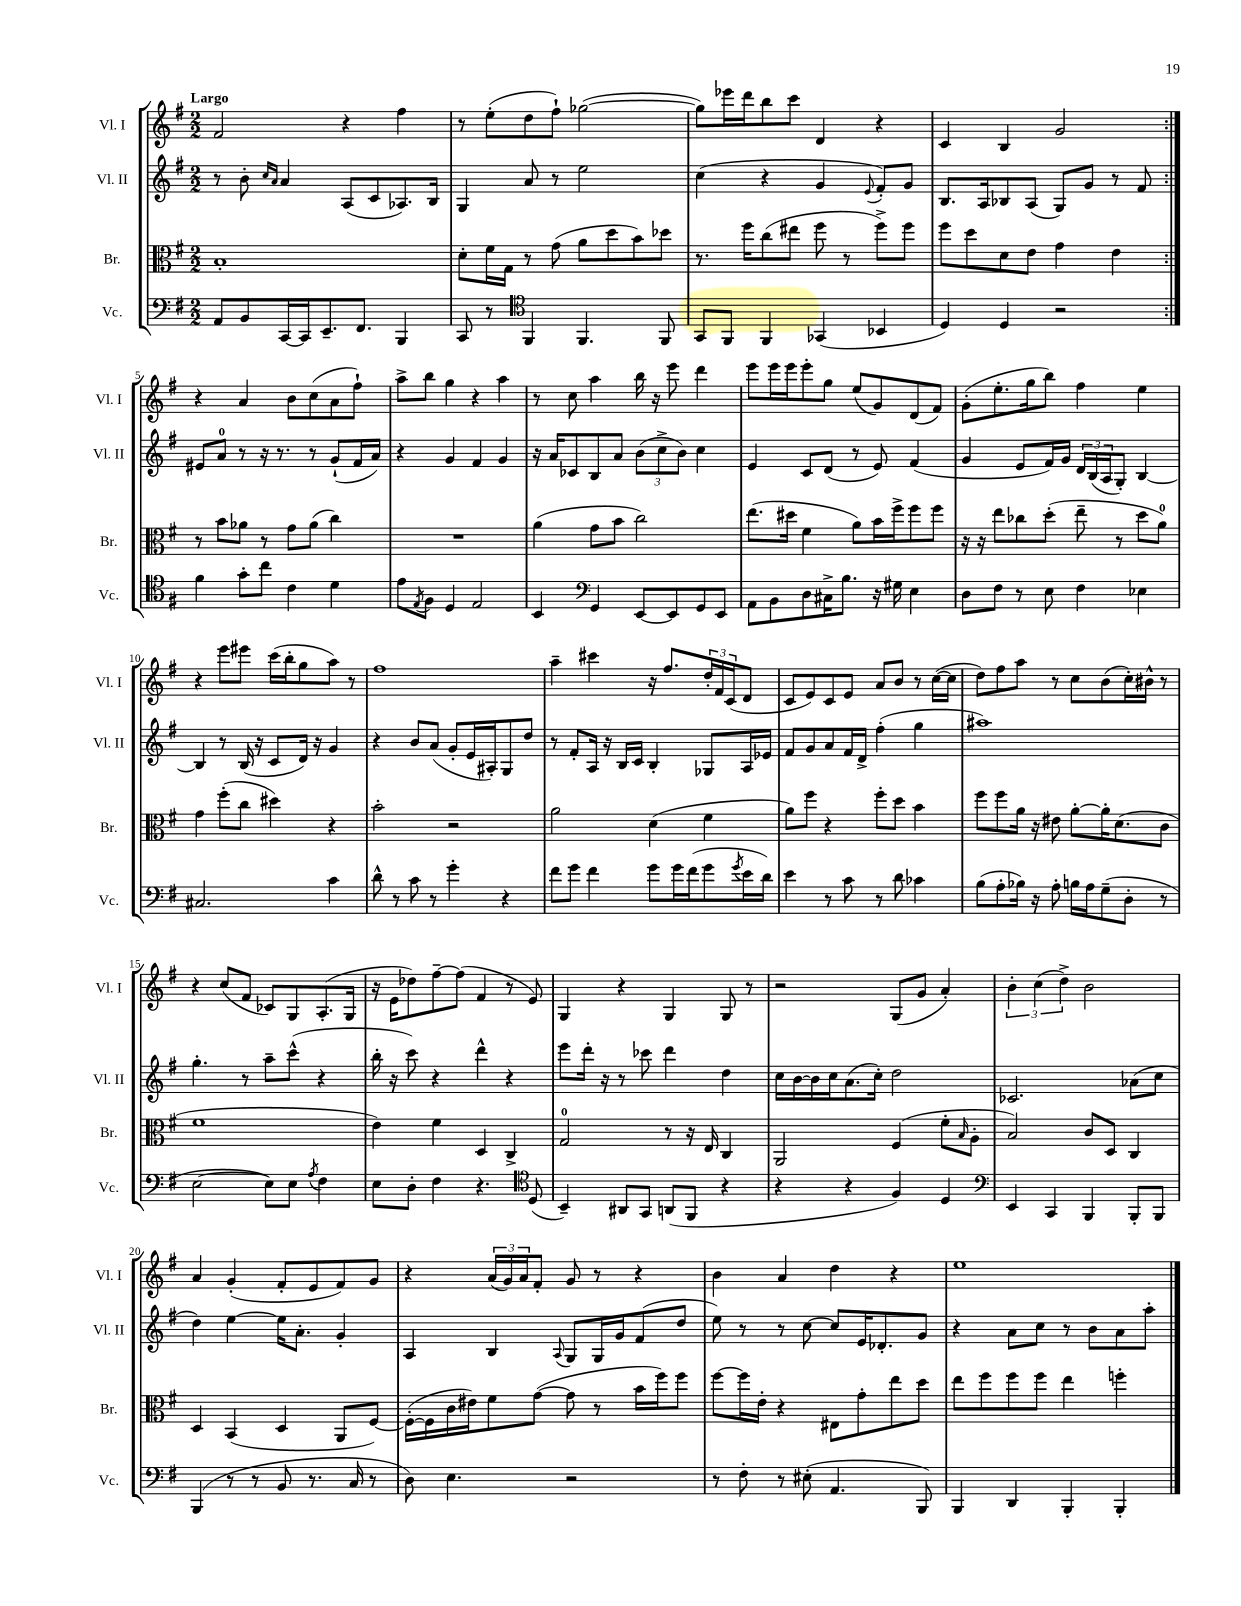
<<
\new StaffGroup <<
\new Staff = "s0" \with { instrumentName = "Vl. I" shortInstrumentName = "Vl. I" } {
    \clef treble \key g \major \numericTimeSignature \time 2/2 \tempo "Largo"
    \repeat volta 2 { fis'2 r4 fis''4 |
    r8 e''8-.( d''8 fis''8-!) ges''2~( |
    ges''8) ees'''16 d'''16 b''8 c'''8 d'4 r4 |
    c'4 b4 g'2 | }
    r4 a'4 b'8 c''8( a'8 fis''8-!) |
    a''8-> b''8 g''4 r4 a''4 |
    r8 c''8 a''4 b''16 r16 e'''8 d'''4 |
    e'''8 e'''16 e'''16 e'''8-. g''8 e''8( g'8) d'8( fis'8) |
    g'8-.( e''8.-. g''16 b''8) fis''4 e''4 |
    r4 e'''8 eis'''8 c'''16( b''16-. g''8 a''8) r8 |
    fis''1 |
    a''4-- cis'''4 r16 fis''8. \tuplet 3/2 { d''16-. fis'16 c'16( } d'8 |
    c'8 e'8) c'8 e'8 a'8 b'8 r8 c''16~( c''16 |
    d''8) fis''8 a''8 r8 c''8 b'8( c''16-.) bis'16-^ r8 |
    r4 c''8( fis'8 ces'8) g8 a8.-.( g16 |
    r16 e'16 des''8) fis''8~-- fis''8( fis'4 r8 e'8) |
    g4 r4 g4 g8 r8 |
    r2 g8( g'8 a'4-.) |
    \tuplet 3/2 { b'4-. c''4( d''4->) } b'2 |
    a'4 g'4-.( fis'8-. e'8 fis'8) g'8 |
    r4 \tuplet 3/2 { a'16( g'16) a'16 } fis'8-. g'8 r8 r4 |
    b'4 a'4 d''4 r4 |
    e''1 \bar "|." |
}
\new Staff = "s1" \with { instrumentName = "Vl. II" shortInstrumentName = "Vl. II" } {
    \clef treble \key g \major \numericTimeSignature \time 2/2
    \repeat volta 2 { r8 b'8-. \grace { c''16 a'16 } a'4 a8( c'8 aes8.) b16 |
    g4 a'8 r8 e''2 |
    c''4( r4 g'4 \appoggiatura { e'8 } fis'8-.) g'8 |
    b8. a16 bes8 a8( g8) g'8 r8 fis'8 | }
    eis'8 a'8-0 r8 r16 r8. r8 g'8-!( fis'16 a'16) |
    r4 g'4 fis'4 g'4 |
    r16 a'16 ces'8 b8 a'8 \tuplet 3/2 { b'8( c''8-> b'8) } c''4 |
    e'4 c'8 d'8( r8 e'8) fis'4( |
    g'4 e'8 fis'16) g'16 \tuplet 3/2 { d'16 b16( a16 } g8-.) b4~ |
    b4 r8 b16( r16 c'8 d'16) r16 g'4 |
    r4 b'8 a'8( g'8-. e'16 ais16-.) g8 d''8 |
    r8 fis'8-. a16 r16 b16 c'16 b4-. ges8 a16 ees'16 |
    fis'8 g'8 a'8 fis'16 d'16-> fis''4-.( g''4 |
    ais''1) |
    g''4.-. r8 a''8-- c'''8-^( r4 |
    b''16-. r16 c'''8) r4 d'''4-^ r4 |
    e'''8 d'''16-. r16 r8 ces'''8 d'''4 d''4 |
    c''16 b'16~ b'16 c''16 a'8.( c''16-.) d''2 |
    ces'2. aes'8( c''8 |
    d''4) e''4~ e''16 a'8.-. g'4-. |
    a4 b4 \appoggiatura { a8 } g8 g16 g'16 fis'8( d''8 |
    e''8) r8 r8 c''8~ c''8 e'16 des'8.-. g'8 |
    r4 a'8 c''8 r8 b'8 a'8 a''8-. \bar "|." |
}
\new Staff = "s2" \with { instrumentName = "Br." shortInstrumentName = "Br." } {
    \clef alto \key g \major \numericTimeSignature \time 2/2
    \repeat volta 2 { b1-. |
    d'8-. fis'16 g16 r8 g'8( a'8 d''8 b'8) des''8 |
    r8. fis''16 c''8( eis''8 fis''8 r8 fis''8->) fis''8 |
    fis''8 d''8 d'8 e'8 g'4 e'4 | }
    r8 b'8 aes'8 r8 g'8 aes'8( c''4) |
    R1 |
    a'4( g'8 b'8 c''2) |
    e''8.( dis''16 fis'4 a'8) b'16 fis''16-> fis''8 fis''8 |
    r16 r16 e''8 ces''8 d''8-.( e''8-- r8 d''8 a'8-0) |
    g'4 fis''8-.( c''8 dis''4) r4 |
    b'2-. r2 |
    a'2 d'4( fis'4 |
    a'8) fis''8 r4 fis''8-. d''8 b'4 |
    fis''8 fis''8 a'16 r16 eis'8 a'8~-. a'16-. d'8.( c'8 |
    fis'1 |
    e'4) fis'4 d4 c4-> |
    g2-0 r8 r16 e16 c4 |
    a,2 fis4( fis'8-. \grace { b16 } a8-. |
    b2) c'8 d8 c4 |
    d4 b,4( d4 a,8 fis8~) |
    fis16~-.( fis16 c'16 eis'16) fis'8 g'8~( g'8 r8 b'16 fis''16) fis''8 |
    fis''8~ fis''16 e'16-. r4 eis8 g'8-. e''8 d''8 |
    e''8 fis''8 fis''8 fis''8 e''4 f''4-. \bar "|." |
}
\new Staff = "s3" \with { instrumentName = "Vc." shortInstrumentName = "Vc." } {
    \clef bass \key g \major \numericTimeSignature \time 2/2
    \repeat volta 2 { a,8 b,8 c,16~ c,16 e,8.-- fis,8. b,,4 |
    c,8 r8 \clef tenor fis,4 fis,4. fis,8 |
    g,8 fis,8 fis,4 ges,4( bes,4 |
    d4) d4 r2 | }
    fis'4 g'8-. c''8 c'4 d'4 |
    e'8 \acciaccatura { e8 } fis8 d4 e2 |
    b,4 \clef bass g,4 e,8~ e,8 g,8 e,8 |
    a,8 b,8 d8 cis16-> b8. r16 gis16 e4 |
    d8 fis8 r8 e8 fis4 ees4 |
    cis2. c'4 |
    d'8-^ r8 c'8 r8 g'4-. r4 |
    fis'8 g'8 fis'4 g'8 g'16 fis'16( g'8 \acciaccatura { g'8 } e'16 d'16) |
    e'4 r8 c'8 r8 d'8 ces'4 |
    b8( a8-. bes16) r16 a8-. b16 a16 g8--( d8-. r8 |
    e2~ e8) e8 \acciaccatura { a8 } fis4 |
    e8 d8-. fis4 r4. \clef tenor d8( |
    b,4--) ais,8 g,8 a,8( fis,8 r4 |
    r4 r4 fis4) d4 |
    \clef bass e,4 c,4 b,,4 b,,8-. b,,8 |
    b,,4( r8 r8 b,8 r8. c16 r8 |
    d8) e4. r2 |
    r8 fis8-. r8 eis8-.( a,4. b,,8) |
    b,,4 d,4 b,,4-. b,,4-. \bar "|." |
}
>>
>>
